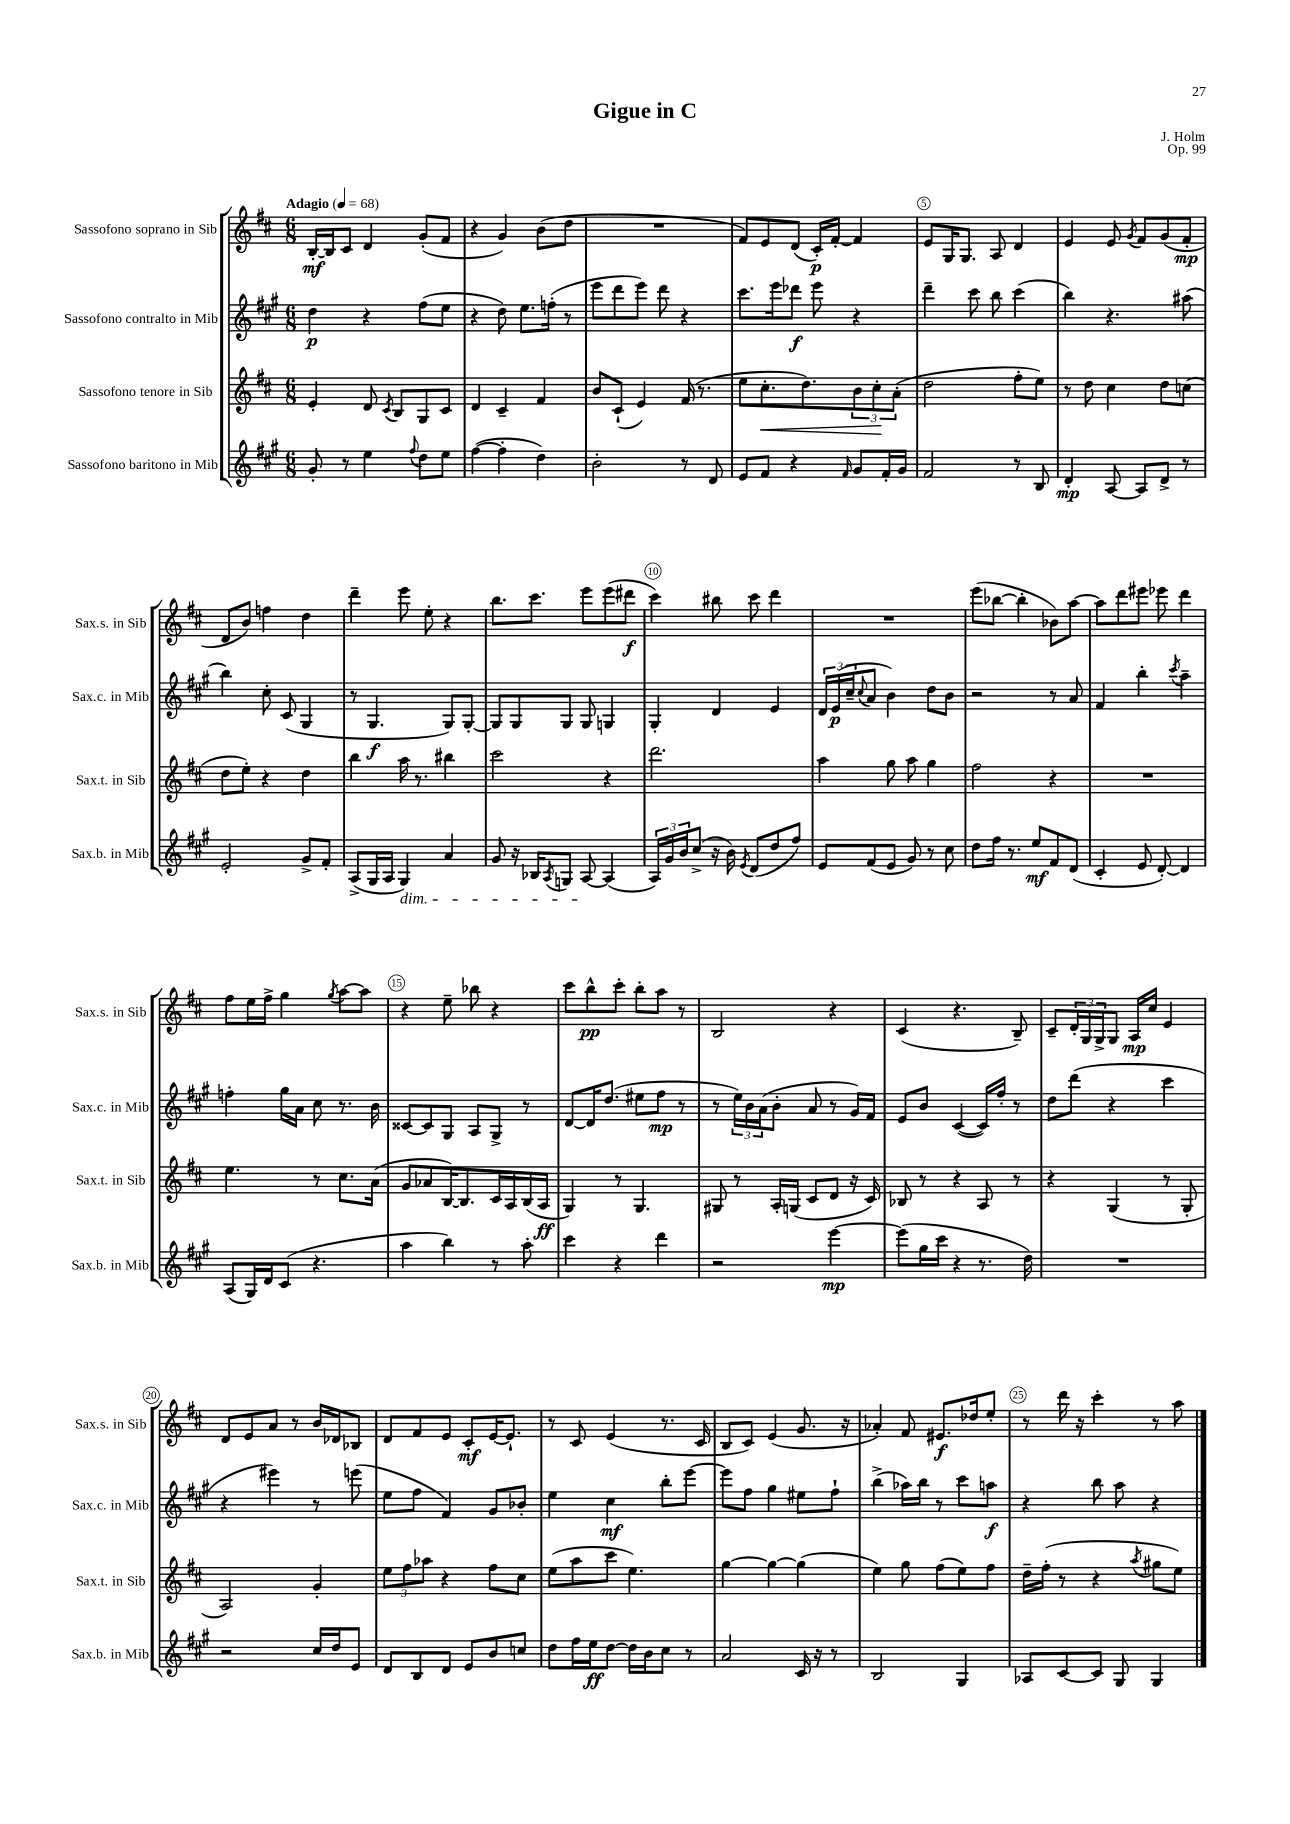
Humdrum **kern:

**kern	**kern	**kern	**kern
*staff4	*staff3	*staff2	*staff1
*clefG2	*clefG2	*clefG2	*clefG2
*k[f#c#g#]	*k[f#c#]	*k[f#c#g#]	*k[f#c#]
*M6/8	*M6/8	*M6/8	*M6/8
*MM68	*MM68	*MM68	*MM68
8g#'/	4e'/	4dd\	[16B'/LL
.	.	.	16B/]J
8r	.	.	8c#/J
4ee\	8d/	4r	4d/
.	8qc#/	.	.
.	8B/L	.	.
8qqff#/	.	.	.
8dd\L	8G/	(8ff#\L	(8g'/L
8ee\J	8c#/J	8ee\J	8f#/J
=	=	=	=
([4ff#\	4d/	4r	4r
4ff#'\]	4c#~/	8dd\)	4g/)
.	.	8.ee\L	.
4dd\)	4f#/	.	(8b\L
.	.	(16ff'\Jk	.
.	.	8r	8dd\J
=	=	=	=
2b'\	8b/L	8eee\L	2.r
.	(8c#`/J	8ddd\	.
.	4e/)	8eee\J)	.
.	.	8ddd\	.
8r	(16f#/	4r	.
.	8.r	.	.
8d/	.	.	.
=	=	=	=
8e/L	8ee\L	8.ccc#\L	8f#/L)
8f#/J	8.cc#'\	.	8e/
.	.	16eee\k	.
4r	.	8ddd-\J	(8d/J
.	8.dd\)	.	.
.	.	8eee\	16c#'/LL)
.	.	.	[16f#'/JJ
16qqf#/	.	.	.
8g#/L	12b\	4r	4f#/]
.	12cc#'\	.	.
16f#'/L	.	.	.
.	(12a'\J	.	.
16g#/JJ	.	.	.
=	=	=	=
2f#/	2dd\	4ddd~\	8e/L
.	.	.	16G/K
.	.	.	8.G/J
.	.	8ccc#\	.
.	.	8bb\	8A/
8r	8ff#'\L	(4ccc#\	4d/
8B/	8ee\J)	.	.
=	=	=	=
4d'/	8r	4bb\)	4e/
.	8dd\	.	.
[8A/	4cc#\	4.r	8e/
.	.	.	8qg/
8A/]L	.	.	8f#/L
8d^/J	8dd\L	.	(8g/
8r	(8cc\J	(8aa#\	8f#'/J
=	=	=	=
2e'/	8dd\L	4bb\)	8d/L
.	8ee'\J)	.	8b/J)
.	4r	8cc#'\	4ff\
.	.	(8c#/	.
8g#^/L	4dd\	4G#/	4dd\
8f#'/J	.	.	.
=	=	=	=
(8A^/L	4bb\	8r	4ddd~\
16G#/L	.	4.G#/	.
16A/JJ	.	.	.
4G#/)	16aa\	.	8eee\
.	8.r	.	.
.	.	.	8ee'\
4a/	4bb#\	8G#/L)	4r
.	.	[8G#'/J	.
=	=	=	=
8g#/	2ccc#\	8G#/]L	8.bb\L
16r	.	8G#/	.
16B-/LK	.	.	8.ccc#\J
8qA/	.	.	.
8G/J	.	8G#/J	.
[8A/	.	8G#/	8eee\L
(4A/]	4r	4G/	(8eee\
.	.	.	8ddd#\J
=	=	=	=
24A/LL)	2.ddd\	4G#'/	4ccc#\)
24g#/	.	.	.
24b/J	.	.	.
(8cc#^/J	.	.	.
16r	.	4d/	8bb#\
16b\)	.	.	.
8qe/	.	.	.
(8d/L	.	.	8ccc#\
8dd/	.	4e/	4ddd\
8ff#/J)	.	.	.
=	=	=	=
8e/L	4aa\	24d/LL	2.r
.	.	(24e/	.
.	.	24cc#~/J	.
.	.	8qqcc#/	.
(8f#/	.	8a/J	.
8e/J	8gg\	4b\)	.
8g#/)	8aa\	.	.
8r	4gg\	8dd\L	.
8cc#\	.	8b\J	.
=	=	=	=
8dd\L	2ff#\	2r	(8eee\L
16ff#\Jk	.	.	[8bb-\J
8.r	.	.	.
.	.	.	4bb-'\]
8ee/L	.	.	.
8f#/	4r	8r	8b-\L)
(8d/J	.	8a/	[8aa\J
=	=	=	=
4c#'/	2.r	4f#/	8aa\]L
.	.	.	8ddd\
8e/	.	4bb'\	8eee#\J
[8d'/)	.	.	8eee-\
.	.	8qccc#/	.
4d/]	.	4aa~\	4ddd\
=	=	=	=
(8A/L	4.ee\	4ff'\	8ff#\L
16G#/L)	.	.	16ee\L
16d/J	.	.	16ff#^\JJ
(8c#/J	.	16gg#\LL	4gg\
.	.	16a\JJ	.
4.r	8r	8cc#\	.
.	.	.	8qgg/
.	8.cc#\L	8.r	[8aa\L
.	.	.	8aa\]J
.	(16a\Jk	16b\	.
=	=	=	=
4aa\	8g/L	[8c##/L	4r
.	8a-/	8c##/]	.
4bb\)	[16B/K)	8G#/J	8ee~\
.	8.B/]	.	.
.	.	8A/L	8bb-\
8r	16c#/L	8G#^/J	4r
.	16A/	.	.
8aa'\	(16B/	8r	.
.	16A/JJ	.	.
=	=	=	=
4ccc#\	4G/)	[8d/L	8ccc#\L
.	.	16d/]K	8bb^^\
.	.	(8.dd/J	.
4r	8r	.	8ccc#'\J
.	4.G/	8ee#\L	8bb'\L
4ddd\	.	8ff#\J	8aa\J
.	.	8r	8r
=	=	=	=
2r	8G#/	8r	2B/
.	8r	24ee\LL)	.
.	.	24b\	.
.	.	(24a\J	.
.	16A'/LL	8b'\J	.
.	(16G/JJ	.	.
.	8c#/L	8a/	.
[4eee\	8d/J	8r	4r
.	16r	16g#/LL)	.
.	16c#/)	16f#/JJ	.
=	=	=	=
(8eee\]L	8B-/	8e/L	(4c#/
16gg#\L	8r	8b/J	.
16ccc#\JJ	.	.	.
4r	4r	([4c#/	4.r
8.r	8A/	16c#/]LL)	.
.	.	16ff#'/JJ	.
.	8r	8r	8B~/)
16dd\)	.	.	.
=	=	=	=
2.r	4r	8dd\L	8c#~/L
.	.	(8ddd\J	24d'/L
.	.	.	24G/
.	.	.	24G^/J
.	(4G/	4r	8G/J
.	.	.	16A/LL
.	.	.	16cc#/JJ
.	8r	4ccc#\	4e/
.	8G'/	.	.
=	=	=	=
2r	2A/)	4r	8d/L
.	.	.	8e/
.	.	4eee#\)	8a/J
.	.	.	8r
16cc#/LL	4g'/	8r	16b/LL
16dd/J	.	.	16d-/J
8e/J	.	(8eee\	8B-/J
=	=	=	=
8d/L	12ee\L	8ee\L	8d/L
.	12ff#\	.	.
8B/	.	8ff#\J	8f#/
.	12aa-\J	.	.
8d/J	4r	4f#/)	8e/J
8e/L	.	.	8c#'/L
8b/	8ff#\L	8g#/L	[16e/K
.	.	.	8.e`/]J
8cc/J	8cc#\J	8b-'/J	.
=	=	=	=
8dd\L	(8ee\L	4ee\	8r
16ff#\L	8aa\	.	8c#/
16ee\J	.	.	.
[8dd\J	8ccc#\J	4cc#\	(4e/
16dd\]LL	4.ee\)	.	.
16b\J	.	.	.
8cc#\J	.	8bb'\L	8.r
8r	.	[8eee\J	.
.	.	.	16c#/
=	=	=	=
2a/	[4gg\	8eee\]L	8B/L
.	.	8ff#\J	8c#/J)
.	4gg\_	4gg#\	(4e/
16c#/	(4gg\]	8ee#\L	8.g/
16r	.	.	.
8r	.	8ff#`\J	.
.	.	.	16r
=	=	=	=
2B/	4ee\)	(4bb^\	4a-'/)
.	8gg\	16aa-\LL)	8f#/
.	.	16bb\JJ	.
.	(8ff#\L	8r	8.e#/L
4G#/	8ee\)	8ccc#\L	.
.	.	.	16dd-/k
.	8ff#\J	8aa\J	8ee'/J
=	=	=	=
8A-/L	16dd~\LL	4r	8r
.	(16ff#'\JJ	.	.
[8c#/	8r	.	16ddd\
.	.	.	16r
8c#/]J	4r	8bb\	4ccc#'\
8G#/	.	8aa\	.
.	8qaa/	.	.
4G#/	8gg#\L	4r	8r
.	8ee\J)	.	8aa\
==	==	==	==
*-	*-	*-	*-
